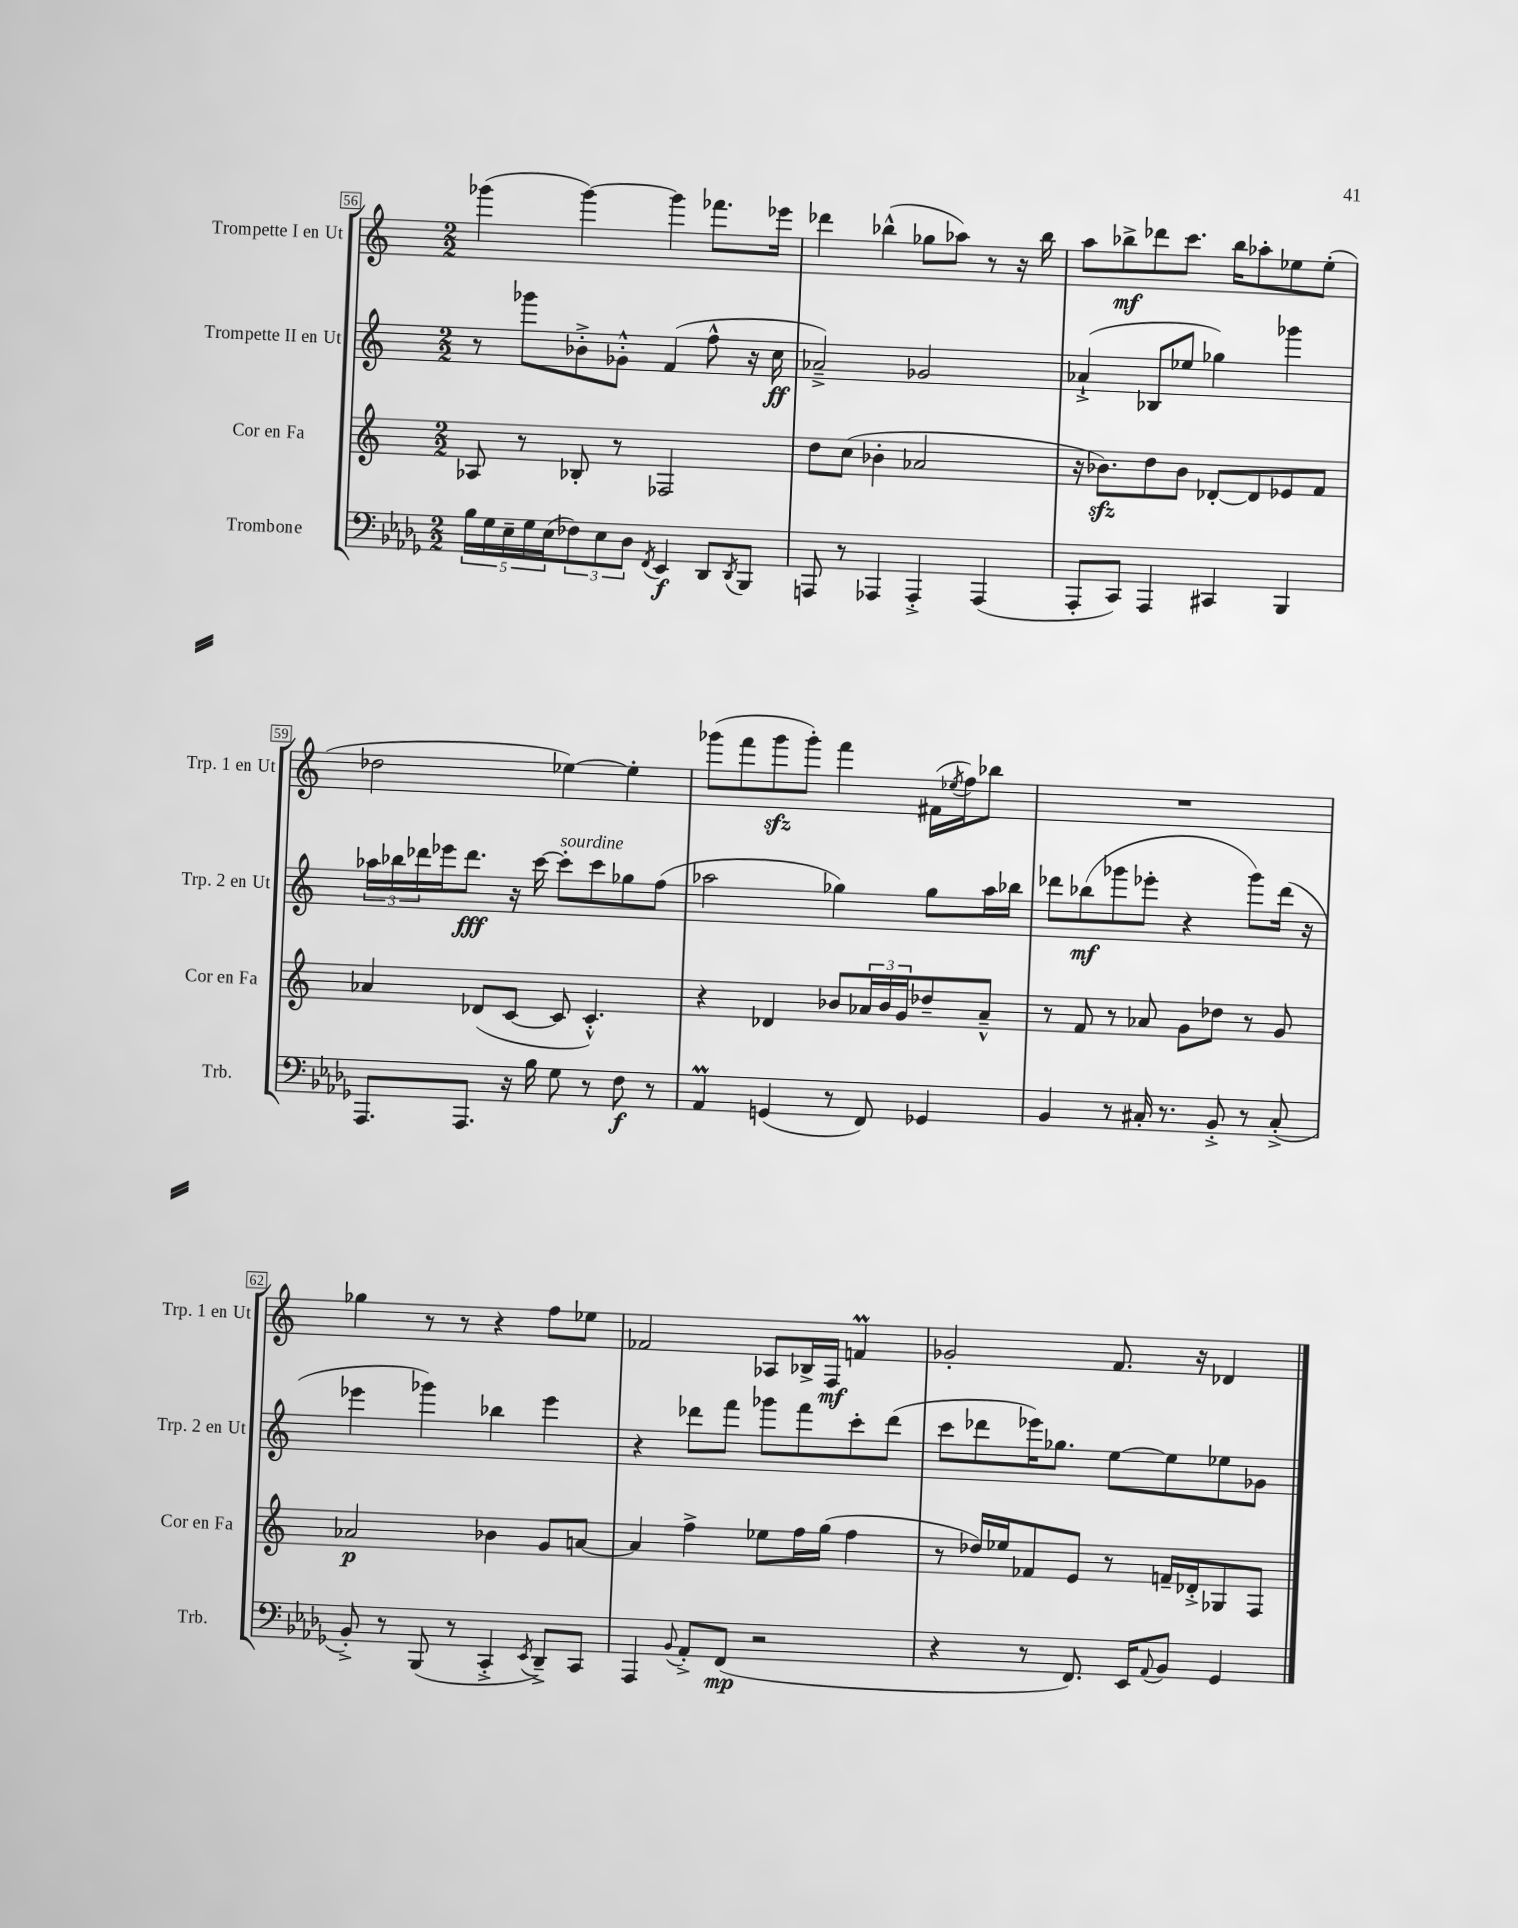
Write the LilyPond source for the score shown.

<<
\new StaffGroup <<
\new Staff = "s0" \with { instrumentName = "Trompette I en Ut" shortInstrumentName = "Trp. 1 en Ut" } {
    \clef treble \key c \major \numericTimeSignature \time 2/2
    ges'''4( ges'''4~) ges'''4 fes'''8. ees'''16 |
    des'''4 bes''4-^( ges''8 aes''8) r8 r16 bes''16 |
    a''8 bes''8->\mf des'''8 c'''8. bes''16 aes''8-. ees''8 ees''8-.( |
    des''2 ees''4~) ees''4-. |
    ges'''8( f'''8 ges'''8\sfz ges'''8-.) f'''4 fis'16( \acciaccatura { ees''8 } f''16) bes''8 |
    R1 |
    ges''4 r8 r8 r4 f''8 ees''8 |
    fes'2 aes8 bes16-> f16\mf f'4\prall |
    ges'2-. f'8. r16 des'4 \bar "|." |
}
\new Staff = "s1" \with { instrumentName = "Trompette II en Ut" shortInstrumentName = "Trp. 2 en Ut" } {
    \clef treble \key c \major \numericTimeSignature \time 2/2
    r8 ges'''8 bes'8-.-> ges'8-.-^ f'4( f''8-^ r16 c''16\ff |
    aes'2--->) ges'2 |
    aes'4-!->( bes8 ees''8 ges''4) ges'''4 |
    \tuplet 3/2 { aes''16 bes''16 des'''16 } ees'''16 des'''8.\fff r16 c'''16~ c'''8-.^\markup { \italic "sourdine" } c'''8 ges''8 f''8( |
    aes''2 ges''4) ges''8 aes''16 bes''16 |
    des'''8 bes''8\mf( ges'''8 ees'''8-. r4 ges'''8) des'''16( r16 |
    ees'''4 ges'''4) bes''4 ees'''4 |
    r4 des'''8 f'''8 ges'''8 f'''8 c'''8-. des'''8( |
    c'''8 des'''8 ees'''16) ges''8. e''8~ e''8 ees''8 ges'8 \bar "|." |
}
\new Staff = "s2" \with { instrumentName = "Cor en Fa" shortInstrumentName = "Cor en Fa" } {
    \clef treble \key c \major \numericTimeSignature \time 2/2
    aes8 r8 bes8-. r8 fes2 |
    d''8 c''8( bes'4-. aes'2 |
    r16 bes'8.\sfz) d''8 bes'8 des'8~-. des'8 ees'8 f'8 |
    aes'4 des'8( c'8~ c'8 c'4.-.-^) |
    r4 des'4 bes'8 \tuplet 3/2 { aes'16 bes'16 g'16 } des''8-- aes'8---^ |
    r8 f'8 r8 aes'8 g'8 des''8 r8 g'8 |
    aes'2\p bes'4 g'8 a'8~ |
    a'4 f''4-> ees''8 f''16 g''16( f''4 |
    r8 des''16) ees''16 fes'8 e'8 r8 f'16-- des'16-.-> ges8 f8 \bar "|." |
}
\new Staff = "s3" \with { instrumentName = "Trombone" shortInstrumentName = "Trb." } {
    \clef bass \key des \major \numericTimeSignature \time 2/2
    \tuplet 5/4 { bes16 ges16 ees16-- ges16 ees16( } \tuplet 3/2 { fes8) ees8 des8 } \acciaccatura { f,8 } ees,4\f des,8 \acciaccatura { des,8 } bes,,8 |
    a,,8 r8 aes,,4 aes,,4-.-> aes,,4( |
    aes,,8-. c,8) aes,,4 cis,4 bes,,4 |
    aes,,8. aes,,8. r16 bes16 ges8 r8 f8\f r8 |
    aes,4\prall g,4( r8 f,8) ges,4 |
    bes,4 r8 cis16-. r8. bes,8-.-> r8 cis8-.->( |
    bes,8-.->) r8 bes,,8( r8 c,4-.-> \acciaccatura { ees,8 } des,8--->) c,8 |
    aes,,4 \appoggiatura { bes,8 } aes,8-.-> f,8\mp( r2 |
    r4 r8 f,8.) ees,16 \appoggiatura { aes,8 } bes,8 ges,4 \bar "|." |
}
>>
>>
\layout { \context { \Score currentBarNumber = #56 \override BarNumber.stencil = #(make-stencil-boxer 0.1 0.3 ly:text-interface::print) } }
